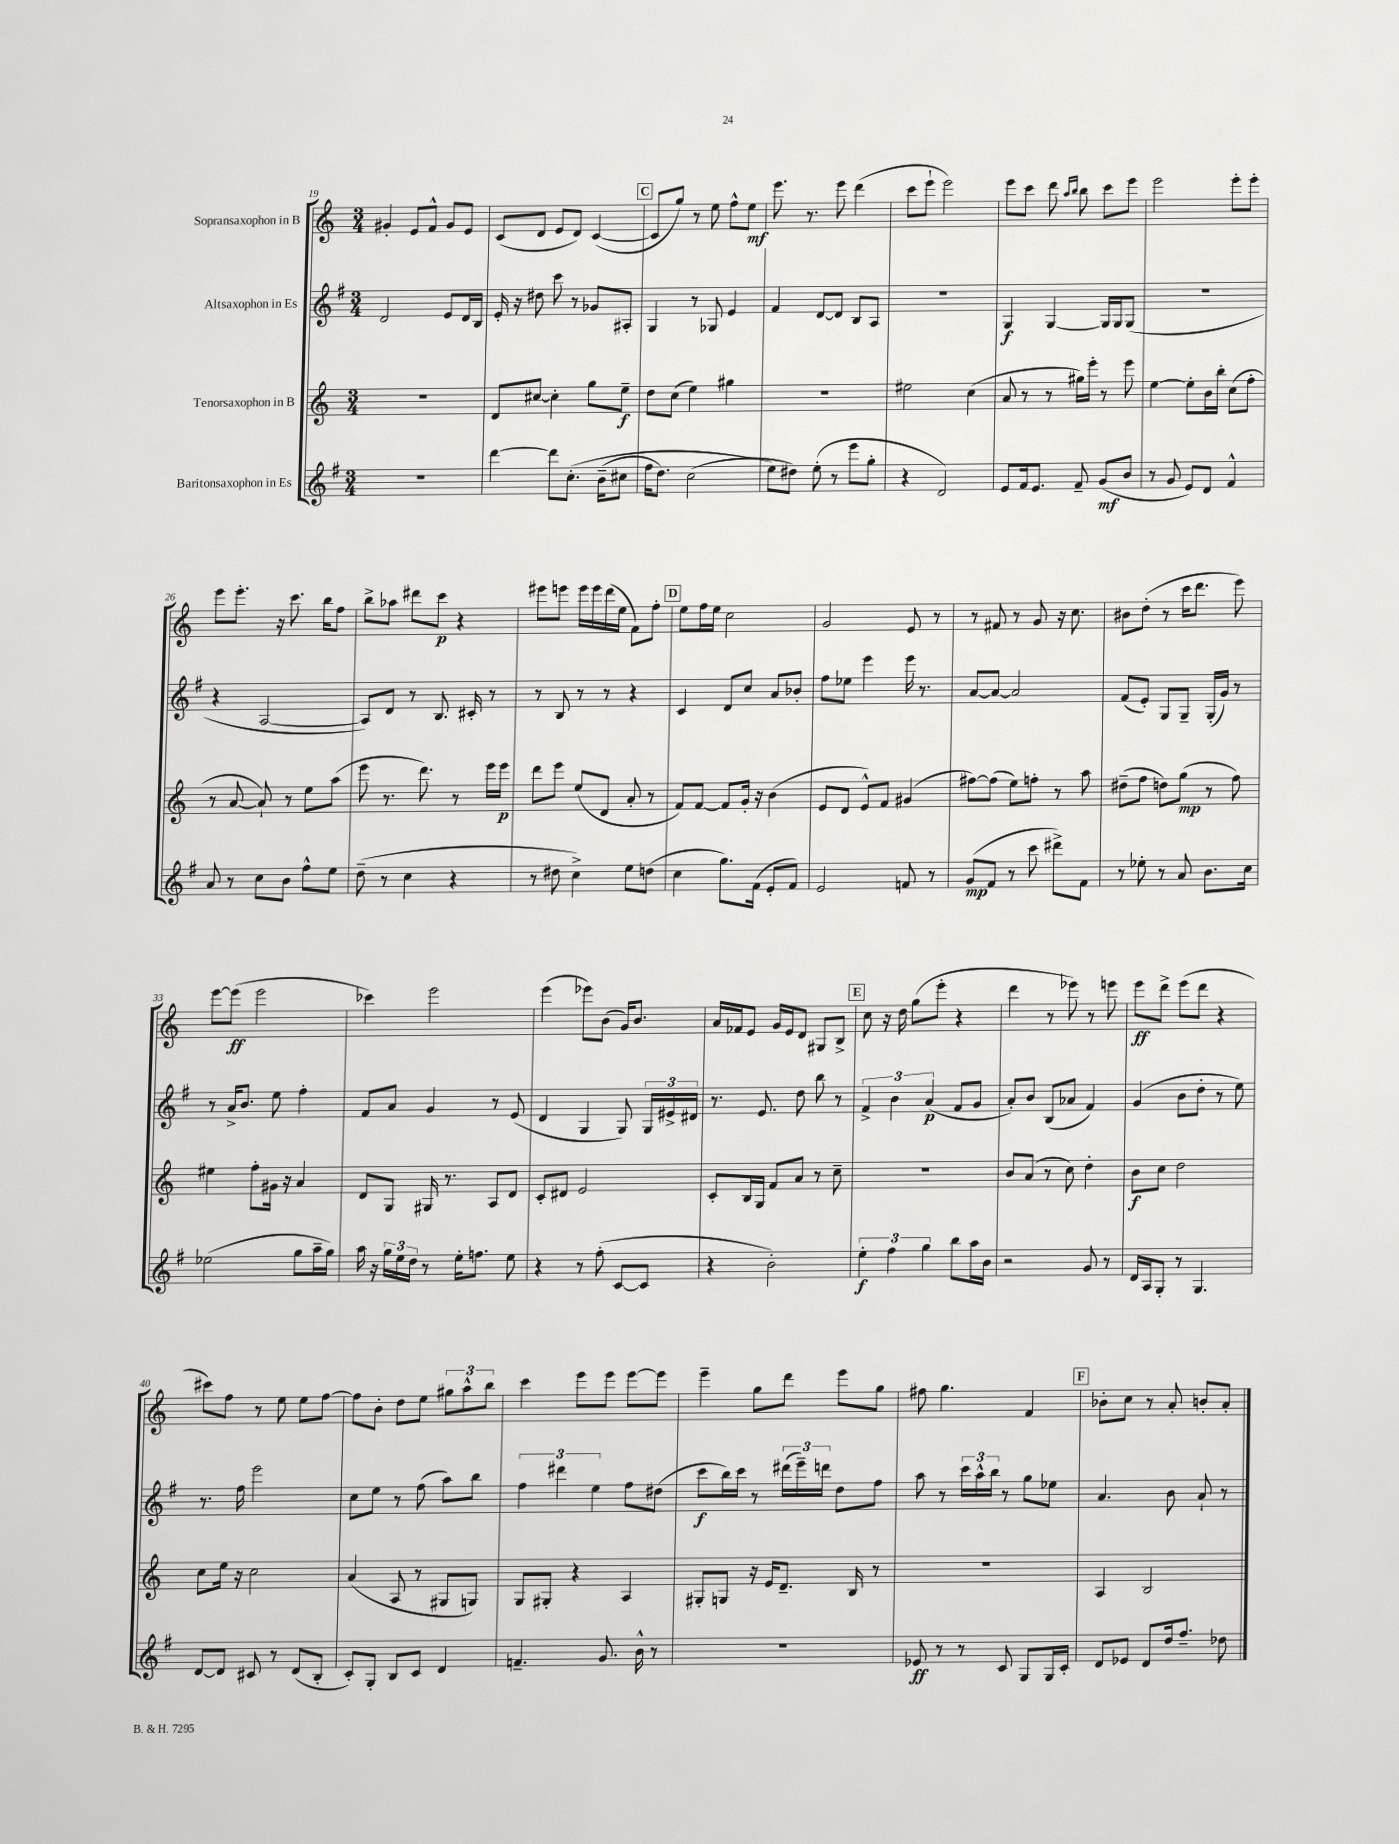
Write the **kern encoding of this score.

**kern	**dynam	**kern	**dynam	**kern	**dynam	**kern	**dynam
*part4	*part4	*part3	*part3	*part2	*part2	*part1	*part1
*staff4	*staff4	*staff3	*staff3	*staff2	*staff2	*staff1	*staff1
*I"Baritonsaxophon in Es	*	*I"Tenorsaxophon in B	*	*I"Altsaxophon in Es	*	*I"Sopransaxophon in B	*
*clefG2	*	*clefG2	*	*clefG2	*	*clefG2	*
*k[f#]	*	*k[]	*	*k[f#]	*	*k[]	*
*M3/4	*	*M3/4	*	*M3/4	*	*M3/4	*
=19	=19	=19	=19	=19	=19	=19	=19
2.r	.	2.r	.	2d/	.	4g#X'/	.
.	.	.	.	.	.	8e/L	.
.	.	.	.	.	.	8f^^/J	.
.	.	.	.	8e/L	.	8g#/L	.
.	.	.	.	16d/L	.	8e/J	.
.	.	.	.	16B/JJ	.	.	.
=20	=20	=20	=20	=20	=20	=20	=20
[4ddd\	.	8d/L	.	16e'/	.	(8c/L	.
.	.	.	.	16r	.	.	.
.	.	[8cc#X/J	.	8dd#X\	.	8d/J	.
8ddd\L]	.	4cc#'\]	.	8ccc\	.	8e/L	.
(8.cc'\J	.	.	.	8r	.	8d/J)	.
.	.	8gg\L	.	8g-X/L	.	([4c/	.
(16b~\KL	.	.	.	.	.	.	.
8cc#X\J	.	8ee~\J	f	8A#X'/J	.	.	.
!!LO:REH:place=s1:t=C
=21	=21	=21	=21	=21	=21	=21	=21
16ff#\KL	.	8dd\L	.	4G/	.	8c/L]	.
8.dd\J)	.	.	.	.	.	.	.
.	.	(8cc\J	.	.	.	8gg/J)	.
(2cc\	.	4ee\)	.	8r	.	8r	.
.	.	.	.	8G-X/	.	8ee\	.
.	.	4gg#X\	.	4e/	.	8ff^^\L	.
.	.	.	.	.	.	8ee\J	mf
=22	=22	=22	=22	=22	=22	=22	=22
8ee\L)	.	2.r	.	4f#/	.	8.eee\	.
8dd#X\J)	.	.	.	.	.	.	.
.	.	.	.	.	.	8.r	.
(8ee'\	.	.	.	[8d/L	.	.	.
8r	.	.	.	8d/J]	.	8eee\	.
8eee\L	.	.	.	8B/L	.	(4ddd\	.
8gg'\J	.	.	.	8A/J	.	.	.
=23	=23	=23	=23	=23	=23	=23	=23
4r	.	2ee#X\	.	2.r	.	8ccc\L	.
.	.	.	.	.	.	8eee`\J	.
2d/)	.	.	.	.	.	2eee\)	.
.	.	(4cc\	.	.	.	.	.
=24	=24	=24	=24	=24	=24	=24	=24
8e/L	.	8a/	.	4G/	f	8eee\L	.
16f#/k	.	8r	.	.	.	8ccc\J	.
8.e/J	.	.	.	.	.	.	.
.	.	8r	.	[4G/	.	8ddd\	.
.	.	.	.	.	.	16qqaa/LL	.
.	.	.	.	.	.	16qqbb/JJ	.
8f#~/	.	16gg#X\LL)	.	.	.	8bb\	.
.	.	16eee'\JJ	.	.	.	.	.
(8g/L	mf	8r	.	16G/LL]	.	8ccc\L	.
.	.	.	.	16G/J	.	.	.
8b/J	.	8eee\	.	(8G/J	.	8eee\J	.
=25	=25	=25	=25	=25	=25	=25	=25
8r	.	[4ee\	.	2.r	.	2eee\	.
8g/	.	.	.	.	.	.	.
8e/L)	.	8ee'\L]	.	.	.	.	.
8d/J	.	16b\L	.	.	.	.	.
.	.	16bb'\JJ	.	.	.	.	.
4f#^^/	.	(8cc\L	.	.	.	8eee'\L	.
.	.	8ff'\J	.	.	.	8eee'\J	.
!!LO:LB:g=z
=26	=26	=26	=26	=26	=26	=26	=26
8a/	.	8r	.	4r	.	8eee\L	.
8r	.	[8a/	.	.	.	8.eee'\J	.
8cc\L	.	8a`/])	.	[2A/	.	.	.
.	.	.	.	.	.	16r	.
8b\J	.	8r	.	.	.	8.ccc\	.
8ff#^^\L	.	8ee\L	.	.	.	.	.
.	.	.	.	.	.	16bb\KL	.
8ee\J	.	(8aa\J	.	.	.	8ff\J	.
=27	=27	=27	=27	=27	=27	=27	=27
(8dd~\	.	8eee\	.	8A/L])	.	8bb^\L	.
8r	.	8.r	.	8d/J	.	8aa-X\J	.
4cc\	.	.	.	8r	.	8ddd#X\L	.
.	.	8.ddd\)	.	.	.	.	.
.	.	.	.	8.B/	.	8ccc\J	p
4r	.	8r	.	.	.	4r	.
.	.	.	.	16c#X'/	.	.	.
.	.	16eee\LL	.	8r	.	.	.
.	.	16eee\JJ	p	.	.	.	.
=28	=28	=28	=28	=28	=28	=28	=28
8r	.	8ddd\L	.	8r	.	8eee#X\L	.
8dd#X\	.	8eee\J	.	8B/	.	8eeen\J	.
4cc^\)	.	(8ee/L	.	8r	.	16eee\LL	.
.	.	.	.	.	.	16eee\	.
.	.	8d/J	.	8r	.	(16ddd\	.
.	.	.	.	.	.	16ee\JJ	.
8ee\L	.	8a'/	.	4r	.	8f\L)	.
(8ddn\J	.	8r	.	.	.	8ff'\J	.
!!LO:REH:place=s1:t=D
=29	=29	=29	=29	=29	=29	=29	=29
4cc\	.	8f/L)	.	4c/	.	8ee\L	.
.	.	[8f/J	.	.	.	16ff\L	.
.	.	.	.	.	.	16ee\JJ	.
8.gg\L)	.	8f/L]	.	8d/L	.	2cc\	.
.	.	16g'/Jk	.	8cc/J	.	.	.
(16f#\Jk	.	16r	.	.	.	.	.
8e'/L	.	(4b\	.	8a/L	.	.	.
8f#/J)	.	.	.	8b-X'/J	.	.	.
=30	=30	=30	=30	=30	=30	=30	=30
2e/	.	8e/L	.	8ff#\L	.	2g/	.
.	.	8d/J	.	8ee-X\J	.	.	.
.	.	8e^^/L)	.	4eee\	.	.	.
.	.	8f/J	.	.	.	.	.
8fn/	.	(4g#X/	.	16eee\	.	8e/	.
.	.	.	.	8.r	.	.	.
8r	.	.	.	.	.	8r	.
=31	=31	=31	=31	=31	=31	=31	=31
(8g/L	mp	[8ff#X\L)	.	[8a/L	.	8r	.
8f#/J	.	(8ff#\J]	.	8a/J_	.	8f#X/	.
8r	.	8ee\L)	.	2a/]	.	8r	.
8ccc\	.	8ffn'\J	.	.	.	8g/	.
8ddd#X^\L)	.	8r	.	.	.	16r	.
.	.	.	.	.	.	8.cc\	.
8f#\J	.	8aa\	.	.	.	.	.
=32	=32	=32	=32	=32	=32	=32	=32
8r	.	(8dd#X~\L	.	(8f#/L	.	8b#X\L	.
8ee-X'\	.	8ff\J	.	8e'/J)	.	(8dd'\J	.
8r	.	8ddn\L)	.	8G/L	.	8r	.
8a/	.	(8gg\J	mp	8G~/J	.	16ccc\KL	.
.	.	.	.	.	.	8.ddd\J	.
8.b\L	.	8r	.	(16G'/LL	.	.	.
.	.	.	.	16g/JJ)	.	.	.
.	.	8ff\)	.	8r	.	8eee\)	.
16cc\Jk	.	.	.	.	.	.	.
!!LO:LB:g=z
=33	=33	=33	=33	=33	=33	=33	=33
(2ee-X\	.	4ee#X\	.	8r	.	[8eee\L	.
.	.	.	.	16a^/KL	.	(8eee\J]	ff
.	.	.	.	8.b/J	.	.	.
.	.	8ff'\L	.	.	.	2eee\	.
.	.	16g#X\Jk	.	8ee\	.	.	.
.	.	16r	.	.	.	.	.
8gg\L	.	4a/	.	4ff#'\	.	.	.
16aa~\L	.	.	.	.	.	.	.
16gg\JJ)	.	.	.	.	.	.	.
=34	=34	=34	=34	=34	=34	=34	=34
16aa\	.	8d/L	.	8f#/L	.	4ccc-X\)	.
16r	.	.	.	.	.	.	.
24gg\LL	.	8G/J	.	8a/J	.	.	.
24ee\	.	.	.	.	.	.	.
24dd\JJ	.	.	.	.	.	.	.
8r	.	16G#X/	.	4g/	.	2eee\	.
.	.	8.r	.	.	.	.	.
16ee'\KL	.	.	.	.	.	.	.
8.ffn\J	.	.	.	.	.	.	.
.	.	8A/L	.	8r	.	.	.
8ee\	.	8d/J	.	(8e/	.	.	.
=35	=35	=35	=35	=35	=35	=35	=35
4r	.	8c'/L	.	4d/	.	(4eee\	.
.	.	8d#X/J	.	.	.	.	.
8r	.	2e/	.	4G/	.	8eee-X\L)	.
(8ff#'\	.	.	.	.	.	(8b\J	.
[8c/L	.	.	.	8G/)	.	16g/KL)	.
.	.	.	.	.	.	8.b/J	.
8c/J]	.	.	.	24G/LL	.	.	.
.	.	.	.	24e#X^/	.	.	.
.	.	.	.	24d#X/JJ	.	.	.
=36	=36	=36	=36	=36	=36	=36	=36
4r	.	8c'/L	.	8.r	.	16a/LL	.
.	.	.	.	.	.	16f-X/J	.
.	.	16B/L	.	.	.	8e/J	.
.	.	16G/JJ	.	8.e/	.	.	.
2b'\)	.	8f/L	.	.	.	16g/LL	.
.	.	.	.	.	.	16e/J	.
.	.	8a/J	.	8dd\	.	8d/J	.
.	.	8r	.	8bb\	.	8G#X/L	.
.	.	8cc~\	.	8r	.	8B^/J	.
!!LO:REH:place=s1:t=E
=37	=37	=37	=37	=37	=37	=37	=37
6ee'\	f	2.r	.	6f#^/	.	8cc\	.
.	.	.	.	.	.	16r	.
6ff#\	.	.	.	6b\	.	.	.
.	.	.	.	.	.	16dd\	.
.	.	.	.	.	.	(8gg\L	.
6gg\	.	.	.	(6a/	p	.	.
.	.	.	.	.	.	8eee'\J	.
8bb\L	.	.	.	8f#/L	.	4r	.
16aa\L	.	.	.	8g/J	.	.	.
16b\JJ	.	.	.	.	.	.	.
=38	=38	=38	=38	=38	=38	=38	=38
2r	.	8b/L	.	8a'/L)	.	4ddd\	.
.	.	(8a/J	.	8b/J	.	.	.
.	.	8r	.	(8B/L	.	8r	.
.	.	8cc\)	.	8a-X/J	.	8eee-X\)	.
8g/	.	4dd'\	.	4f#/)	.	8r	.
8r	.	.	.	.	.	8eeen\	.
=39	=39	=39	=39	=39	=39	=39	=39
16d/LL	.	8b\L	f	(4g/	.	8eee\L	ff
16A/J	.	.	.	.	.	.	.
8G'/J	.	8cc\J	.	.	.	8ddd^\J	.
8r	.	2dd\	.	8b\L	.	(8eee\L	.
4.G/	.	.	.	8dd'\J	.	8ddd\J	.
.	.	.	.	8r	.	4r	.
.	.	.	.	8ee\)	.	.	.
!!LO:LB:g=z
=40	=40	=40	=40	=40	=40	=40	=40
[8d/L	.	8cc\L	.	8.r	.	8ccc#X\L)	.
8d/J]	.	16ee\Jk	.	.	.	8ff\J	.
.	.	16r	.	16ff#\	.	.	.
8c#X/	.	2cc\	.	2eee\	.	8r	.
8r	.	.	.	.	.	8ee\	.
(8d/L	.	.	.	.	.	8ee\L	.
8B'/J	.	.	.	.	.	[8ff\J	.
=41	=41	=41	=41	=41	=41	=41	=41
8c'/L)	.	(4a/	.	8cc\L	.	8ff\L]	.
8G'/J	.	.	.	8ee\J	.	8b'\J	.
8B/L	.	8A/	.	8r	.	8dd\L	.
8c/J	.	8r	.	(8ff#\	.	8ee\J	.
4d/	.	8G#X/L	.	8aa\L)	.	12gg#X\L	.
.	.	.	.	.	.	12aa^^\	.
.	.	8Gn/J)	.	8bb\J	.	.	.
.	.	.	.	.	.	12bb\J	.
=42	=42	=42	=42	=42	=42	=42	=42
4.fn~/	.	8G/L	.	6ff#\	.	4ccc\	.
.	.	8G#X'/J	.	.	.	.	.
.	.	.	.	6ddd#X\	.	.	.
.	.	4r	.	.	.	8eee\L	.
.	.	.	.	6ee\	.	.	.
8.g/	.	.	.	.	.	8eee\J	.
.	.	4A/	.	8ff#\L	.	[8eee\L	.
16b^^\	.	.	.	.	.	.	.
8r	.	.	.	(8dd#X\J	.	8eee\J]	.
=43	=43	=43	=43	=43	=43	=43	=43
2.r	.	8G#X'/L	.	8ccc\L	f	4eee~\	.
.	.	8Gn/J	.	16bb\L)	.	.	.
.	.	.	.	16ccc\JJ	.	.	.
.	.	16r	.	8r	.	8gg\L	.
.	.	16e/KL	.	.	.	.	.
.	.	8.d~/J	.	(24ddd#X\LL	.	8ddd\J	.
.	.	.	.	24eee~\)	.	.	.
.	.	.	.	24dddn\JJ	.	.	.
.	.	.	.	8dd\L	.	8eee\L	.
.	.	16B/	.	.	.	.	.
.	.	8r	.	8ff#\J	.	8gg\J	.
=44	=44	=44	=44	=44	=44	=44	=44
8e-X/	ff	2.r	.	8aa\	.	8ff#X\	.
8r	.	.	.	8r	.	4.gg\	.
8r	.	.	.	24ccc\LL	.	.	.
.	.	.	.	24aa^^\	.	.	.
.	.	.	.	24bb\JJ	.	.	.
8c/	.	.	.	8r	.	.	.
8G/L	.	.	.	8gg\L	.	4f/	.
16G/L	.	.	.	8ee-X\J	.	.	.
16c'/JJ	.	.	.	.	.	.	.
!!LO:REH:place=s1:t=F
=45	=45	=45	=45	=45	=45	=45	=45
8d/L	.	4A/	.	4.a/	.	8b-X'\L	.
8e-X/J	.	.	.	.	.	8cc\J	.
8d/L	.	2B/	.	.	.	8r	.
16dd/k	.	.	.	8b\	.	8a'/	.
8.ff#~/J	.	.	.	.	.	.	.
.	.	.	.	8a`/	.	8bn'/L	.
8dd-X\	.	.	.	8r	.	8a'/J	.
==	==	==	==	==	==	==	==
*-	*-	*-	*-	*-	*-	*-	*-
